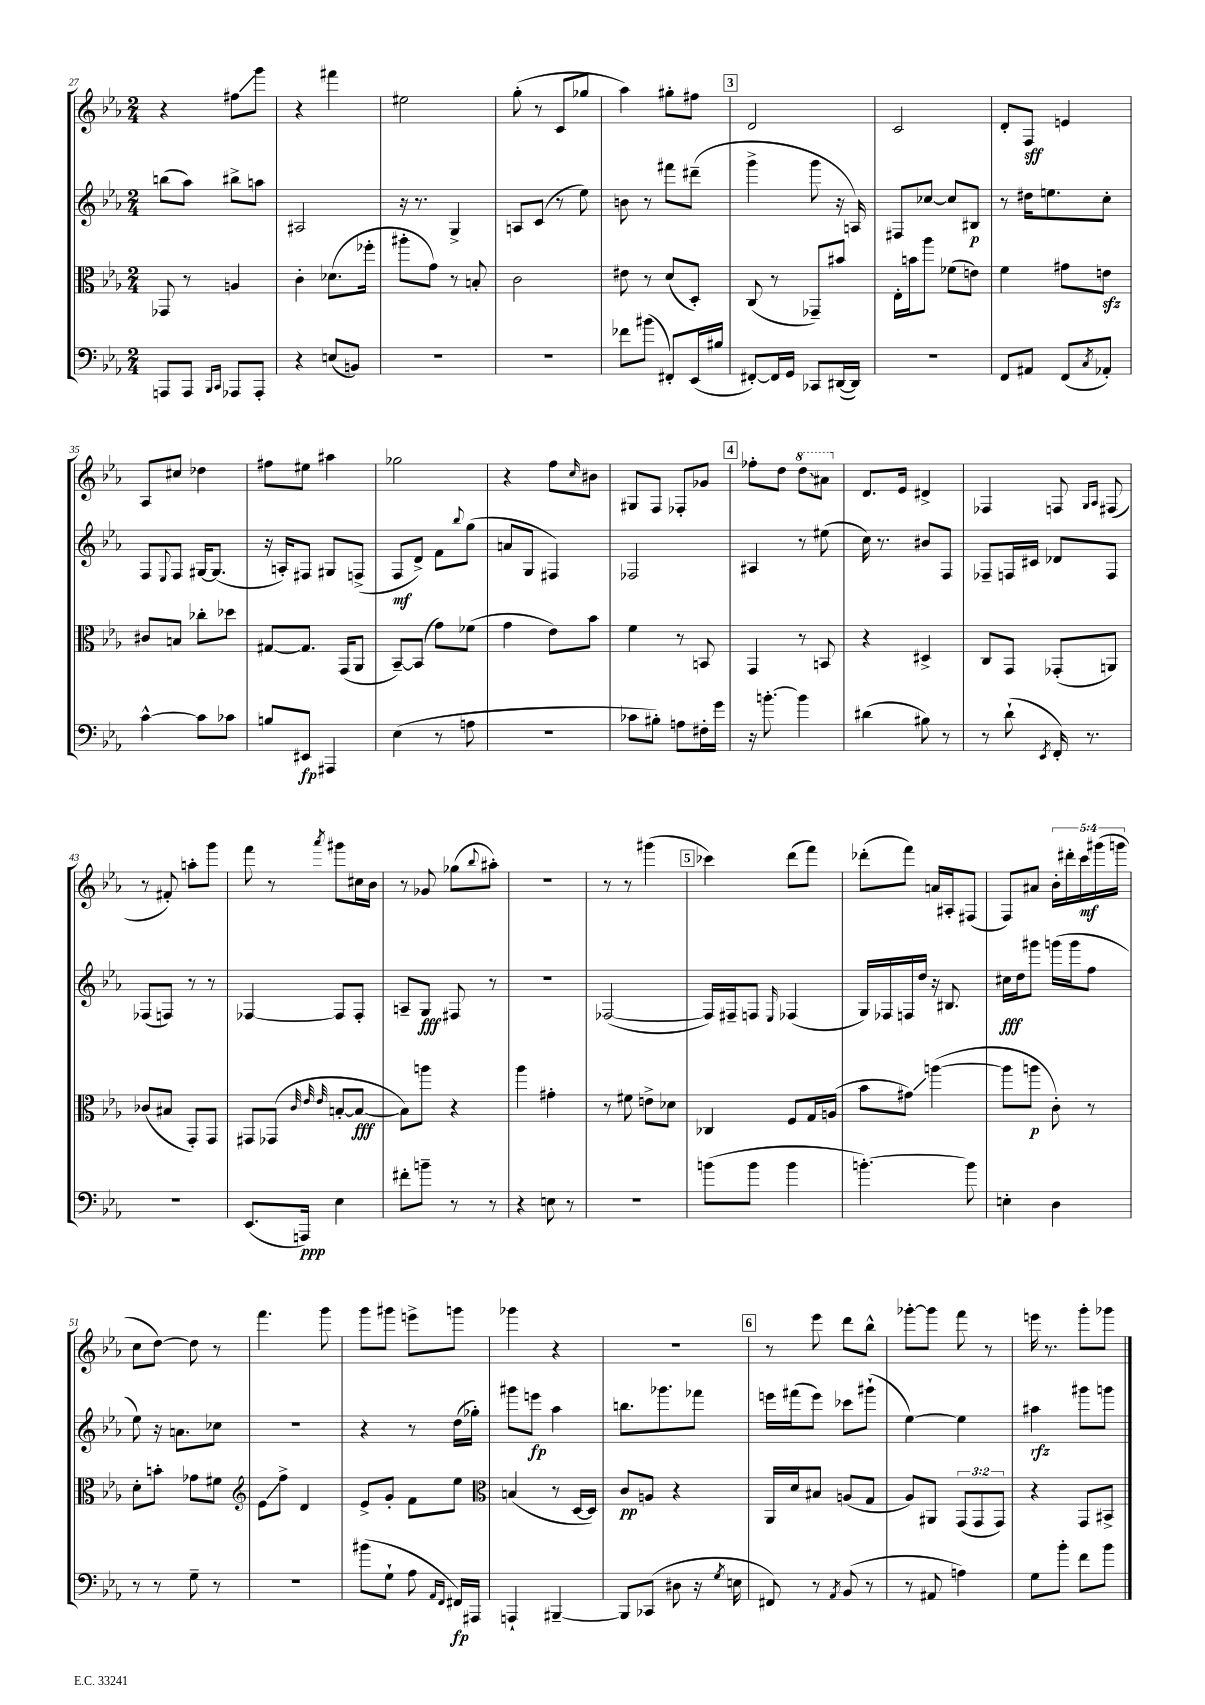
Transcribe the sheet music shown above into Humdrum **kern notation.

**kern	**kern	**kern	**kern
*staff4	*staff3	*staff2	*staff1
*clefF4	*clefC3	*clefG2	*clefG2
*k[b-e-a-]	*k[b-e-a-]	*k[b-e-a-]	*k[b-e-a-]
*M2/4	*M2/4	*M2/4	*M2/4
8AAA	8GG-	(8bb	4r
8AAA	8r	8aa-)	.
16qqBBB-	.	.	.
16qqCC	.	.	.
8AAA-	4A	8bb#^	8ff#
8AAA-'	.	8aa	8ggg
=	=	=	=
4r	4c'	2A#	4r
(8E	(8.d-	.	4fff#
8BB)	.	.	.
.	16ff-'	.	.
=	=	=	=
2r	8aa#'	16r	2ee#
.	.	8.r	.
.	8g)	.	.
.	8r	4G^	.
.	8B'	.	.
=	=	=	=
2r	2c	8A	(8gg'
.	.	(8c	8r
.	.	8r	8c
.	.	8ee-)	8gg-
=	=	=	=
8f-	8e#	8b	4aa-)
(8b#	8r	8r	.
8FF#')	(8d	8fff#	8gg#'
(16EE-	8D')	(8ddd#~	8ff#
16B#	.	.	.
=	=	=	=
[8FF#')	(8C	4ggg^	2d
16FF#]	8r	.	.
16GG	.	.	.
8CC-	8GG-~)	8ggg	.
([16DD#	8b#	16r	.
16DD#])	.	16A)	.
=	=	=	=
2r	16E-'	8F#	2c
.	16b	.	.
.	8aa-	[8cc-	.
.	(8f-	8cc-]	.
.	8e)	8B#	.
=	=	=	=
8FF	4f	8r	8d'
8AA#	.	16dd#	8F
.	.	8.ee	.
(8FF	8g#	.	4e
8qC	.	.	.
8AA-')	8e	8cc'	.
=	=	=	=
[4c^^	8c#	8F	8A-
.	.	8qqE-	.
.	8B	8F	8cc#
8c]	8cc-'	[16G#	4dd-
.	.	(8.G#]	.
8c-	8dd-	.	.
=	=	=	=
8B	[8G#	16r	8ff#
.	.	16A')	.
8EE#	8.G#]	8F#	8ee#
4AAA#	.	8G#	4aa#
.	(16GG	.	.
.	8AA-	(8F^	.
=	=	=	=
(4E-	[8BB-~)	8F	2gg-
.	(8BB-]	8d^)	.
8r	8g)	8f	.
.	.	8qqbb-	.
8A	(8f-	(8gg	.
=	=	=	=
2r	4g	8a	4r
.	.	8G	.
.	8e-)	4F#)	8ff
.	.	.	16qqcc
.	8b-	.	8b#
=	=	=	=
8c-	4f	2F-	8G#
8B#')	.	.	8F
8A	8r	.	8F-'
16F#'	8BB	.	8g-
16g	.	.	.
=	=	=	=
16r	4GG	4A#	8ff-'
[8.b'	.	.	.
.	.	.	8dd
4b]	8r	8r	8ddd
.	8BB	(8ee#	8aa#
=	=	=	=
(4d#	4r	16cc)	8.d
.	.	8.r	.
.	.	.	16e-
8B#)	4D#^	8b#	4d#^
8r	.	8F	.
=	=	=	=
8r	8C	8F-~	4F-
(8d`	8GG	16F	.
.	.	16c#	.
8qEE-	.	.	.
16FF')	(8GG-'	8d-	8F
8.r	.	.	.
.	.	.	16qqG
.	.	.	16qqA-
.	8AA)	8F	(8F#
=	=	=	=
2r	(8c-	(8F-	8r
.	8B#	8F)	8f#')
.	8GG')	8r	8aa'
.	8GG	8r	8ggg
=	=	=	=
(8.EE-	8GG#	[4F-	8fff
.	(8GG-	.	8r
16AAA)	.	.	.
.	32qqc	.	.
.	32qqe-	.	.
.	32qqe-	.	8qaaa-
4E-	[8B'	8F-]	8ggg#
.	8B_	8F-'	16cc#
.	.	.	16b-
=	=	=	=
8f#'	8B])	8A~	8r
8b~	8aa	8G	8g-
8r	4r	8F#	(8gg-
.	.	.	8qqbb-
8r	.	8r	8aa#')
=	=	=	=
4r	4aa-	2r	2r
8E	4g#'	.	.
8r	.	.	.
=	=	=	=
2r	8r	([2F-	8r
.	8f#	.	8r
.	8e^	.	(4ggg#
.	8d-	.	.
=	=	=	=
(8b	4C-	16F-])	4ccc-)
.	.	16F#~	.
8b	.	8F	.
.	.	16qqE-	.
4b	8F	(4F-	(8ddd
.	16G	.	8fff)
.	(16A	.	.
=	=	=	=
[4.b')	8b-	16G)	(8ddd-'
.	.	16F-	.
.	8g#)	16F	8fff)
.	.	16dd	.
.	([4aa	16r	16a
.	.	8.B#	16A#'
8b]	.	.	(8F#
=	=	=	=
4E'	8aa]	16cc#	8F)
.	.	16dd	.
.	8aa	8ggg#	8a#
4D	8c')	(16ggg	20b-'
.	.	.	20ddd#'
.	.	16ggg	.
.	.	.	20ccc
.	8r	8ff	.
.	.	.	(20ggg#
.	.	.	20ggg
=	=	=	=
8r	8d'	8ee-)	8cc
8r	8b'	16r	[8dd)
.	.	8.a	.
8G~	8g-	.	8dd]
8r	8f#	8cc-	8r
=	=	=	=
*	*clefG2	*	*
2r	8e-	2r	4.fff
.	8ff^	.	.
.	4d	.	.
.	.	.	8ggg
=	=	=	=
(8b#	8e-^	4r	8ggg
8G`	8g'	.	8ggg#
8A-	8f	8r	8eee^
16qqAA-	.	.	.
16qqFF	.	.	.
16FF#)	8ee-	(16dd	8ggg
16AAA#	.	16gg-')	.
=	=	=	=
*	*clefC3	*	*
4AAA`	(4B	8ggg#	4ggg-
.	.	8eee	.
[4BBB#~	8r	4aa-	4r
.	[16D	.	.
.	16D])	.	.
=	=	=	=
8BBB#]	8c	8.bb	2r
(8CC-	8A	.	.
.	.	8.ggg-	.
8D#	4r	.	.
16r	.	8fff-	.
8qG	.	.	.
16E	.	.	.
=	=	=	=
8FF#)	16AA-	16eee	8r
.	16d	(16fff#	.
8r	8B#	8eee)	8eee-
8qAA-	.	.	.
(8BB-	(8A	8ccc-	8ddd
8r	8G	(8ggg#`	8bb-^^
=	=	=	=
8r	8A-)	[4ee-)	[8ggg-'
8AA#	8AA#	.	8ggg-]
4A)	(12GG	4ee-]	8fff
.	12GG	.	.
.	.	.	8r
.	12GG)	.	.
=	=	=	=
8G	4r	4aa#	16eee
.	.	.	8.r
8b-'	.	.	.
8f	8GG	8ggg#	8ggg'
8b-	8BB#^	8ggg	8ggg-
==	==	==	==
*-	*-	*-	*-
